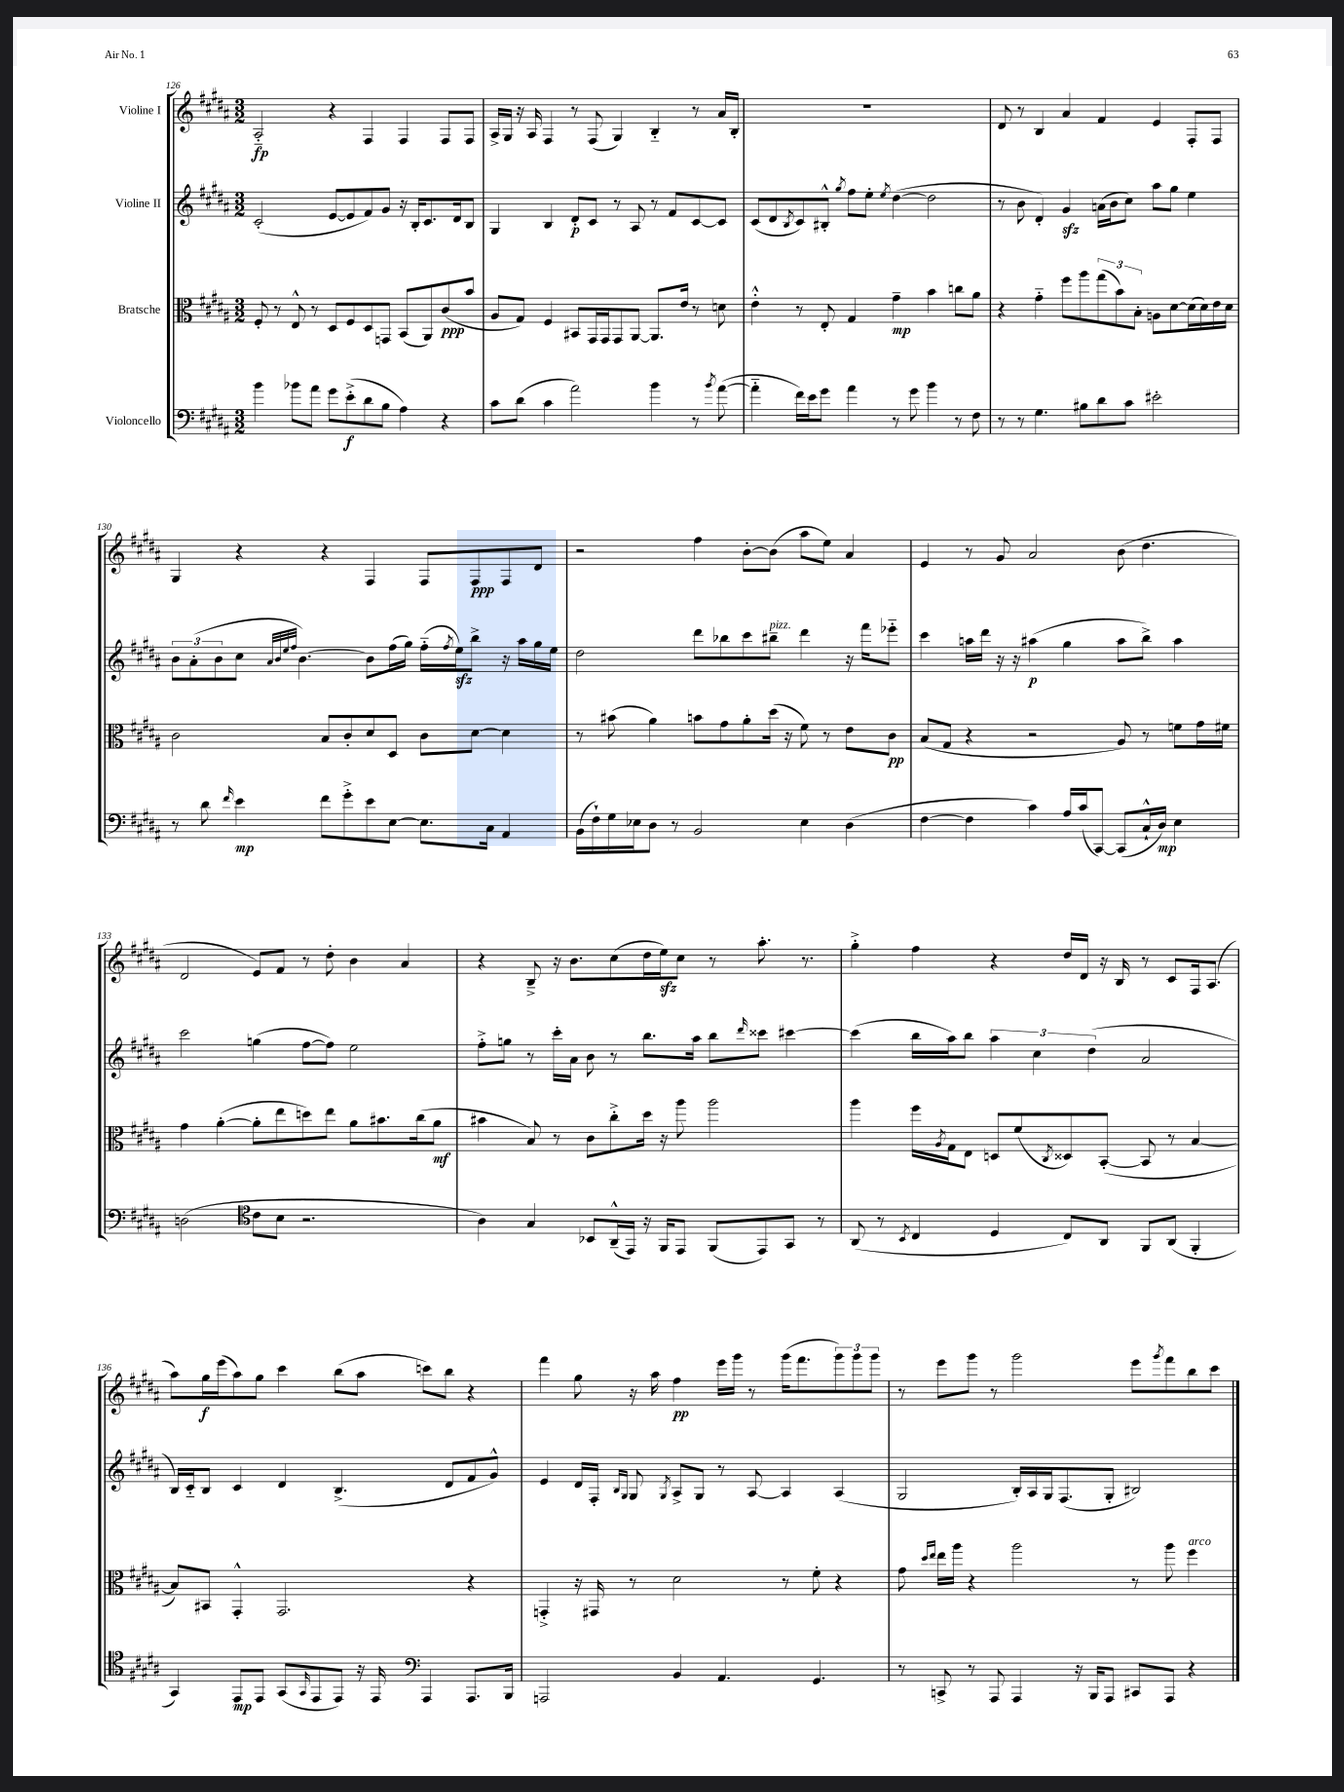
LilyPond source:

<<
\new StaffGroup <<
\new Staff = "s0" \with { instrumentName = "Violine I" } {
    \clef treble \key b \major \numericTimeSignature \time 3/2
    ais2-_\fp r4 fis4 fis4 fis8 fis8 |
    ais16-> gis16 r16 ais16 fis4 r8 fis8( gis4) b4-_ r8 ais'16 b16-. |
    R1. |
    dis'8 r8 b4 ais'4 fis'4 e'4 fis8-. fis8 |
    gis4 r4 r4 fis4 fis8 fis8\ppp fis8 dis'8 |
    r2 fis''4 b'8~-. b'8( ais''8 e''8) ais'4 |
    e'4 r8 gis'8 ais'2 b'8( dis''4. |
    dis'2 e'8) fis'8 r8 dis''8-. b'4 ais'4 |
    r4 b8---> r16 b'8. cis''8( dis''16 e''16\sfz) cis''8 r8 ais''8.-. r8. |
    gis''4-.-> fis''4 r4 dis''16 dis'16 r16 b16 r8 cis'8 fis16 ais8.( |
    ais''8) gis''16\f e'''16( ais''8) gis''8 cis'''4 b''8( ais''8 c'''8) b''8 r4 |
    fis'''4 gis''8 r16 ais''16 fis''4\pp e'''16 gis'''16 r8 gis'''16( fis'''8. \tuplet 3/2 { gis'''8) gis'''8 gis'''8 } |
    r8 e'''8 gis'''8 r8 gis'''2 e'''8 \acciaccatura { gis'''8 } fis'''8 b''8 cis'''8 \bar "|." |
}
\new Staff = "s1" \with { instrumentName = "Violine II" } {
    \clef treble \key b \major \numericTimeSignature \time 3/2
    cis'2-.( e'8~ e'8 fis'8) gis'8 r16 b16-. cis'8. dis'16 b8 |
    gis4 b4 dis'8-.\p cis'8 r8 ais8 r8 fis'8 cis'8~ cis'8 |
    cis'8( dis'8 \acciaccatura { b8 } cis'8) bis8-.-^ \acciaccatura { gis''8 } fis''8 e''8-. \acciaccatura { e''8 } dis''4~( dis''2 |
    r8 b'8 dis'4-.) gis'4\sfz a'16( b'16 cis''8) ais''8 gis''8 e''4 |
    \tuplet 3/2 { b'8 ais'8-.( b'8 } cis''8 \grace { ais'32 b'32 e''32 fis''32 } b'4.~) b'8 fis''16( gis''16) fis''16-_( \acciaccatura { fis''8 } e''16\sfz) b''8-> r16 ais''16 gis''16 e''16 |
    dis''2 dis'''8 bes''8 cis'''8 bis''8--^\markup { \italic "pizz." } dis'''4 r16 fis'''16 ees'''8-_ |
    cis'''4 a''16 dis'''16 r16 r16 ais''4\p( gis''4 ais''8 b''8->) ais''4 |
    cis'''2 g''4( fis''8~ fis''8) e''2 |
    fis''8-.-> g''8 r8 cis'''16-. ais'16 b'8 r8 b''8. ais''16 b''8 \grace { dis'''16 } cisis'''8 cis'''4~ |
    cis'''4( b''16 ais''16) b''8 \tuplet 3/2 { ais''4 cis''4 dis''4( } ais'2 |
    b16) cis'16-_ b8 cis'4 dis'4 b4.->( dis'8 fis'8 gis'8-^) |
    e'4 dis'16 fis16-. \grace { b16 gis16 } gis8 \acciaccatura { gis8 } ais8-> gis8 r8 ais8~ ais4 ais4( |
    gis2 b16-.) ais16 gis16 fis8.( gis8-. bis2) \bar "|." |
}
\new Staff = "s2" \with { instrumentName = "Bratsche" } {
    \clef alto \key b \major \numericTimeSignature \time 3/2
    fis8-. r8 e8-^ r8 dis8 fis8 dis8 g,8 b,8( ais,8) cis'8\ppp( b'8 |
    ais8 gis8) fis4 bis,8 gis,16 gis,16 gis,8 ais,8~ ais,8. e'16 r8 d'8 |
    e'4-.-^ r8 e8-. gis4 gis'4--\mp b'4 c''8 ais'8 |
    r4 gis'4-_ fis''8 ais''8 \tuplet 3/2 { gis''8( b'8) b8-. } a8 dis'8~ dis'16( dis'16) e'16 dis'16 |
    cis'2 b8 cis'8-. dis'8 dis8 cis'8 dis'8~ dis'4 |
    r8 bis'8( ais'4) b'8 gis'8 ais'8-. dis''16( r16 fis'8) r8 e'8 cis'8\pp |
    b8( gis8 r4 r2 ais8) r8 f'8 gis'16 fis'16 |
    gis'4 ais'4~-.( ais'8-. e''8 d''8) e''8 ais'8 bis'8. cis''16( ais'8\mf |
    bis'4 b8) r8 cis'8 cis''8-.-> dis''16 r16 ais''8 ais''2 |
    ais''4 fis''16 \acciaccatura { ais8 } gis16 e8 d8 fis'8( \acciaccatura { cis8 } disis8) b,8~-.( b,8 r8 b4~ |
    b8) bis,8 gis,4-.-^ gis,2. r4 |
    g,4-.-> r16 gis,16 r8 dis'2 r8 fis'8-. r4 |
    gis'8 \grace { dis''16 e''16 } e''16 ais''16 r4 ais''2 r8 ais''8 fis''4^\markup { \italic "arco" } \bar "|." |
}
\new Staff = "s3" \with { instrumentName = "Violoncello" } {
    \clef bass \key b \major \numericTimeSignature \time 3/2
    b'4 bes'8 ais'8 gis'8 e'8-.->\f( dis'8 b8 ais4) r4 |
    cis'8 dis'8( cis'4 ais'2) b'4 r8 \acciaccatura { b'8 } ais'8~( |
    ais'4-_ fis'16) e'16 gis'8 ais'4 r8 gis'8 b'4 r8 fis8 |
    r8 r8 gis4. bis8 dis'8 cis'8 eis'2-. |
    r8 dis'8 \grace { fis'16 } e'4\mp fis'8 gis'8-.-> e'8 e8~ e8. cis16 ais,4 |
    b,16( fis16-!) gis16 ees16 dis8 r8 b,2 ees4 dis4( |
    fis4~ fis4 cis'4) ais16 cis'16( cis,8~) cis,8( cis16-!-^ dis16\mp) e4 |
    d2( \clef tenor cis'8 b8 r2. |
    ais4) gis4 bes,8 ais,16---^( e,16) r16 fis,16 e,8 fis,8( e,8) gis,8 r8 |
    ais,8( r8 \acciaccatura { b,8 } cis4 dis4 cis8) ais,8 fis,8 ais,8( fis,4-. |
    gis,4) e,8\mp e,8 gis,8( \grace { gis,16 } e,8 e,8) r16 e,16 \clef bass ais,,4 ais,,8. b,,16 |
    a,,2 b,4 ais,4. gis,4. |
    r8 c,8-> r8 ais,,8 ais,,4 r16 b,,16 ais,,8 cis,8 ais,,8 r4 \bar "|." |
}
>>
>>
\layout { \context { \Score currentBarNumber = #126 } }
